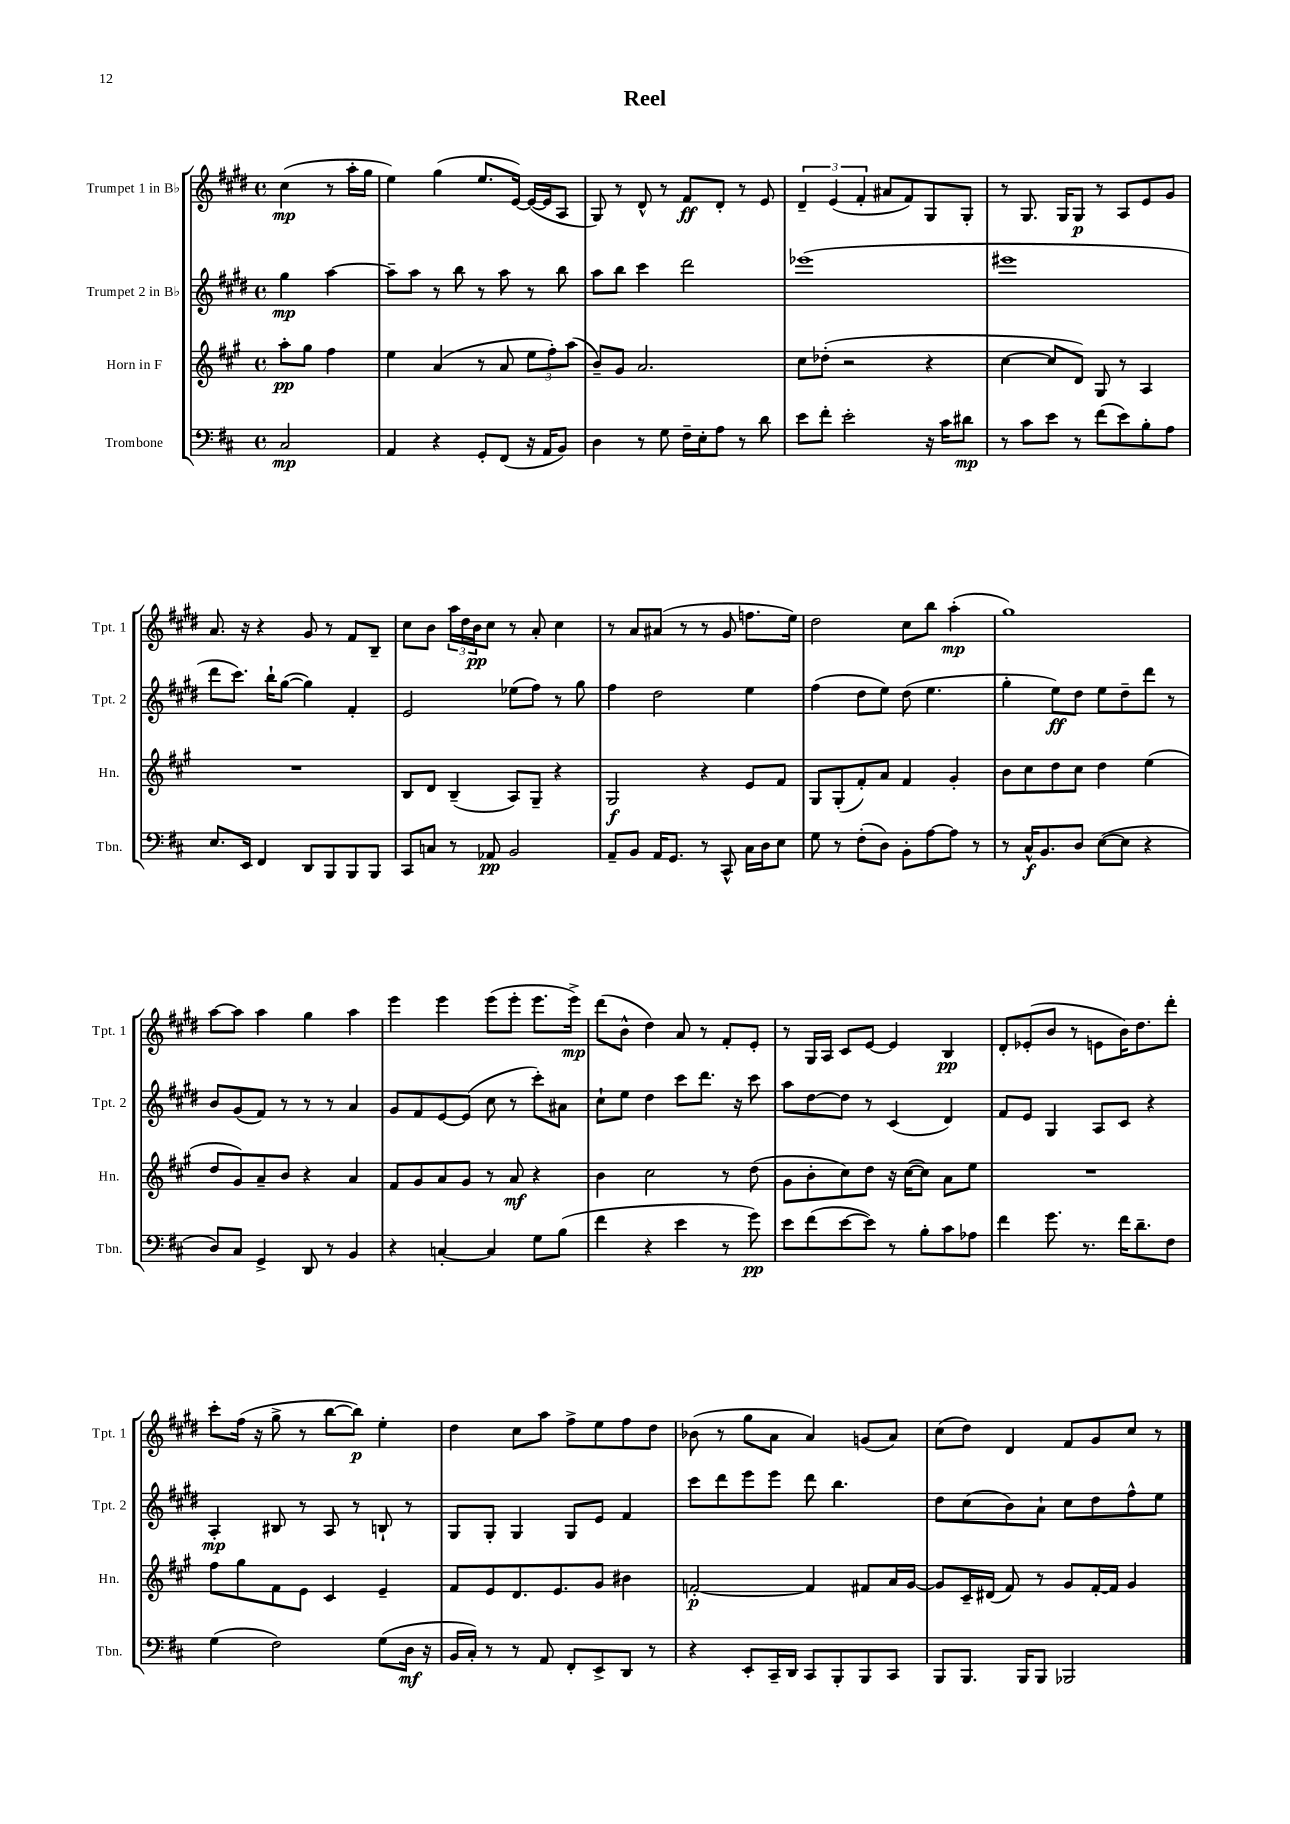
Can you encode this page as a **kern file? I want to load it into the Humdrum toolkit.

**kern	**dynam	**kern	**dynam	**kern	**dynam	**kern	**dynam
*part4	*part4	*part3	*part3	*part2	*part2	*part1	*part1
*staff4	*staff4	*staff3	*staff3	*staff2	*staff2	*staff1	*staff1
*I"Trombone	*	*I"Horn in F	*	*I"Trumpet 2 in B♭	*	*I"Trumpet 1 in B♭	*
*I'Tbn.	*	*I'Hn.	*	*I'Tpt. 2	*	*I'Tpt. 1	*
*clefF4	*	*clefG2	*	*clefG2	*	*clefG2	*
*k[f#c#]	*	*k[f#c#g#]	*	*k[f#c#g#d#]	*	*k[f#c#g#d#]	*
*M4/4	*	*M4/4	*	*M4/4	*	*M4/4	*
*met(c)	*	*met(c)	*	*met(c)	*	*met(c)	*
=	=	=	=	=	=	=	=
2C#/	mp	8aa'\L	pp	4gg#\	mp	(4cc#\	mp
.	.	8gg#\J	.	.	.	.	.
.	.	4ff#\	.	[4aa\	.	8r	.
.	.	.	.	.	.	16aa'\LL	.
.	.	.	.	.	.	16gg#\JJ	.
=1	=1	=1	=1	=1	=1	=1	=1
4AA/	.	4ee\	.	8aa~\L]	.	4ee\)	.
.	.	.	.	8aa\J	.	.	.
4r	.	(4a/	.	8r	.	(4gg#\	.
.	.	.	.	8bb\	.	.	.
8GG'/L	.	8r	.	8r	.	8.ee/L	.
(8FF#/J	.	8a/	.	8aa\	.	.	.
.	.	.	.	.	.	[16e/Jk)	.
16r	.	12ee\L	.	8r	.	(16e/LL_	.
16AA/KL	.	.	.	.	.	16e/J]	.
.	.	12ff#'\)	.	.	.	.	.
8BB/J)	.	.	.	8bb\	.	8A/J	.
.	.	(12aa\J	.	.	.	.	.
=2	=2	=2	=2	=2	=2	=2	=2
4D\	.	8b~/L)	.	8aa\L	.	8G#/)	.
.	.	8g#/J	.	8bb\J	.	8r	.
8r	.	2.a/	.	4ccc#\	.	8d#^^/	.
8G\	.	.	.	.	.	8r	.
16F#~\LL	.	.	.	2ddd#\	.	8f#/L	ff
16E'\J	.	.	.	.	.	.	.
8A\J	.	.	.	.	.	8d#'/J	.
8r	.	.	.	.	.	8r	.
8d\	.	.	.	.	.	8e/	.
=3	=3	=3	=3	=3	=3	=3	=3
8e\L	.	8cc#\L	.	(1eee-X	.	6d#~/	.
8f#'\J	.	(8dd-X'\J	.	.	.	.	.
.	.	.	.	.	.	(6e/	.
2e'\	.	2r	.	.	.	.	.
.	.	.	.	.	.	6f#'/	.
.	.	.	.	.	.	8a#X/L	.
.	.	.	.	.	.	8f#/)	.
16r	.	4r	.	.	.	8G#/	.
16c#\KL	.	.	.	.	.	.	.
8d#X\J	mp	.	.	.	.	8G#'/J	.
=4	=4	=4	=4	=4	=4	=4	=4
8r	.	[4cc#\	.	1eee#X	.	8r	.
8c#\L	.	.	.	.	.	8.G#/	.
8e\J	.	8cc#/L]	.	.	.	.	.
.	.	.	.	.	.	16G#/KL	.
8r	.	8d/J)	.	.	.	8G#/J	p
(8f#\L	.	8G#/	.	.	.	8r	.
8e\)	.	8r	.	.	.	8A/L	.
8B'\	.	4A/	.	.	.	8e/	.
8A\J	.	.	.	.	.	8g#/J	.
!!LO:LB:g=z
=5	=5	=5	=5	=5	=5	=5	=5
8.E/L	.	1r	.	8ddd#\L	.	8.a/	.
.	.	.	.	8.ccc#\J)	.	.	.
16EE/Jk	.	.	.	.	.	16r	.
4FF#/	.	.	.	.	.	4r	.
.	.	.	.	16bb`\KL	.	.	.
.	.	.	.	([8gg#\J	.	.	.
8DD/L	.	.	.	4gg#\])	.	8g#/	.
8BBB/	.	.	.	.	.	8r	.
8BBB/	.	.	.	4f#'/	.	8f#/L	.
8BBB/J	.	.	.	.	.	8B~/J	.
=6	=6	=6	=6	=6	=6	=6	=6
8CC#/L	.	8B/L	.	2e/	.	8cc#\L	.
8Cn/J	.	8d/J	.	.	.	8b\J	.
8r	.	(4B~/	.	.	.	24aa\LL	.
.	.	.	.	.	.	24dd#\	.
.	.	.	.	.	.	24b\J	pp
8AA-X/	pp	.	.	.	.	8cc#\J	.
2BB/	.	8A/L)	.	(8ee-X\L	.	8r	.
.	.	8G#~/J	.	8ff#\J)	.	8a'/	.
.	.	4r	.	8r	.	4cc#\	.
.	.	.	.	8gg#\	.	.	.
=7	=7	=7	=7	=7	=7	=7	=7
8AA~/L	.	2G#/	f	4ff#\	.	8r	.
8BB/J	.	.	.	.	.	8a/L	.
16AA/KL	.	.	.	2dd#\	.	(8a#X/J	.
8.GG/J	.	.	.	.	.	.	.
.	.	.	.	.	.	8r	.
8r	.	4r	.	.	.	8r	.
8CC#^^/	.	.	.	.	.	8g#/	.
16C#\LL	.	8e/L	.	4ee\	.	8.ffn\L	.
16D\J	.	.	.	.	.	.	.
8E\J	.	8f#/J	.	.	.	.	.
.	.	.	.	.	.	16ee\Jk)	.
=8	=8	=8	=8	=8	=8	=8	=8
8G\	.	8G#/L	.	(4ff#\	.	2dd#\	.
8r	.	(8G#'/	.	.	.	.	.
(8F#'\L	.	8f#'/)	.	8dd#\L	.	.	.
8D\J)	.	8a/J	.	8ee\J)	.	.	.
8BB'\L	.	4f#/	.	(8dd#\	.	8cc#\L	.
[8A\	.	.	.	4.ee\	.	8bb\J	.
8A\J]	.	4g#'/	.	.	.	(4aa'\	mp
8r	.	.	.	.	.	.	.
=9	=9	=9	=9	=9	=9	=9	=9
8r	.	8b\L	.	4gg#'\	.	1gg#)	.
16C#^^/KL	f	8cc#\	.	.	.	.	.
8.BB/	.	.	.	.	.	.	.
.	.	8dd\	.	8ee\L)	ff	.	.
8D/J	.	8cc#\J	.	8dd#\J	.	.	.
([8E\L	.	4dd\	.	8ee\L	.	.	.
8E\J]	.	.	.	8dd#~\	.	.	.
4r	.	(4ee\	.	8ddd#\J	.	.	.
.	.	.	.	8r	.	.	.
!!LO:LB:g=z
=10	=10	=10	=10	=10	=10	=10	=10
8D/L)	.	8dd/L	.	8b/L	.	[8aa\L	.
8C#/J	.	8g#/)	.	(8g#/	.	8aa\J]	.
4GG^/	.	8a~/	.	8f#/J)	.	4aa\	.
.	.	8b/J	.	8r	.	.	.
8DD/	.	4r	.	8r	.	4gg#\	.
8r	.	.	.	8r	.	.	.
4BB/	.	4a/	.	4a/	.	4aa\	.
=11	=11	=11	=11	=11	=11	=11	=11
4r	.	8f#/L	.	8g#/L	.	4eee\	.
.	.	8g#/	.	8f#/	.	.	.
[4Cn'/	.	8a/	.	[8e/	.	4eee\	.
.	.	8g#/J	.	(8e/J]	.	.	.
4C/]	.	8r	.	8cc#\	.	(8eee\L	.
.	.	8a/	mf	8r	.	8eee'\J	.
8G\L	.	4r	.	8ccc#'\L)	.	8.eee\L	.
(8B\J	.	.	.	8a#X\J	.	.	.
.	.	.	.	.	.	16eee^\Jk)	mp
=12	=12	=12	=12	=12	=12	=12	=12
4f#\	.	4b\	.	8cc#`\L	.	(8ddd#\L	.
.	.	.	.	8ee\J	.	8b^^\J	.
4r	.	2cc#\	.	4dd#\	.	4dd#\)	.
4e\	.	.	.	8ccc#\L	.	8a/	.
.	.	.	.	8.ddd#\J	.	8r	.
8r	.	8r	.	.	.	8f#'/L	.
.	.	.	.	16r	.	.	.
8g\)	pp	(8dd\	.	8ccc#\	.	8e'/J	.
=13	=13	=13	=13	=13	=13	=13	=13
8e\L	.	8g#\L	.	8aa\L	.	8r	.
(8f#\	.	8b'\	.	[8dd#\	.	16G#/LL	.
.	.	.	.	.	.	16A/JJ	.
[8e\	.	8cc#\)	.	8dd#\J]	.	8c#/L	.
8e\J])	.	8dd\J	.	8r	.	[8e/J	.
8r	.	16r	.	(4c#/	.	4e/]	.
.	.	([16cc#\KL	.	.	.	.	.
8B'\L	.	8cc#\J])	.	.	.	.	.
8c#\	.	8a\L	.	4d#/)	.	4B/	pp
8A-X\J	.	8ee\J	.	.	.	.	.
=14	=14	=14	=14	=14	=14	=14	=14
4f#\	.	1r	.	8f#/L	.	8d#'/L	.
.	.	.	.	8e/J	.	(8e-X'/	.
8.g\	.	.	.	4G#/	.	8b/J	.
.	.	.	.	.	.	8r	.
8.r	.	.	.	.	.	.	.
.	.	.	.	8A/L	.	8en\L	.
16f#\KL	.	.	.	8c#/J	.	16b\K)	.
8.d~\	.	.	.	.	.	8.dd#\	.
.	.	.	.	4r	.	.	.
8F#\J	.	.	.	.	.	8ddd#'\J	.
!!LO:LB:g=z
=15	=15	=15	=15	=15	=15	=15	=15
(4G\	.	8ff#\L	.	4A'/	mp	8ccc#'\L	.
.	.	8gg#\	.	.	.	(16ff#\Jk	.
.	.	.	.	.	.	16r	.
2F#\)	.	8f#\	.	8B#X/	.	8gg#^\	.
.	.	8e\J	.	8r	.	8r	.
.	.	4c#/	.	8A/	.	[8bb\L	.
.	.	.	.	8r	.	8bb\J])	p
(8G\L	.	4e~/	.	8Bn`/	.	4ee'\	.
16D\Jk	mf	.	.	8r	.	.	.
16r	.	.	.	.	.	.	.
=16	=16	=16	=16	=16	=16	=16	=16
16BB/LL	.	8f#/L	.	8G#/L	.	4dd#\	.
16C#'/JJ)	.	.	.	.	.	.	.
8r	.	8e/	.	8G#'/J	.	.	.
8r	.	8.d/	.	4G#/	.	8cc#\L	.
8AA/	.	.	.	.	.	8aa\J	.
.	.	8.e/	.	.	.	.	.
8FF#'/L	.	.	.	8G#/L	.	8ff#^\L	.
8EE^/	.	8g#/J	.	8e/J	.	8ee\	.
8DD/J	.	4b#X\	.	4f#/	.	8ff#\	.
8r	.	.	.	.	.	8dd#\J	.
=17	=17	=17	=17	=17	=17	=17	=17
4r	.	[2fn'/	p	8ccc#\L	.	(8b-X\	.
.	.	.	.	8ddd#\	.	8r	.
8EE'/L	.	.	.	8eee\	.	8gg#\L	.
16CC#~/L	.	.	.	8eee\J	.	8a\J	.
16DD/JJ	.	.	.	.	.	.	.
8CC#/L	.	4f/]	.	8ddd#\	.	4a/)	.
8BBB'/	.	.	.	4.bb\	.	.	.
8BBB/	.	8f#X/L	.	.	.	(8gn/L	.
8CC#/J	.	16a/L	.	.	.	8a/J)	.
.	.	[16g#/JJ	.	.	.	.	.
=18	=18	=18	=18	=18	=18	=18	=18
8BBB/L	.	8g#/L]	.	8dd#\L	.	(8cc#\L	.
8.BBB/J	.	16c#~/L	.	(8cc#\	.	8dd#\J)	.
.	.	(16d#X/JJ	.	.	.	.	.
.	.	8f#/)	.	8b\)	.	4d#/	.
16BBB/KL	.	.	.	.	.	.	.
8BBB/J	.	8r	.	8a`\J	.	.	.
2BBB-X/	.	8g#/L	.	8cc#\L	.	8f#/L	.
.	.	[16f#'/L	.	8dd#\	.	8g#/	.
.	.	16f#/JJ]	.	.	.	.	.
.	.	4g#/	.	8ff#^^\	.	8cc#/J	.
.	.	.	.	8ee\J	.	8r	.
==	==	==	==	==	==	==	==
*-	*-	*-	*-	*-	*-	*-	*-
